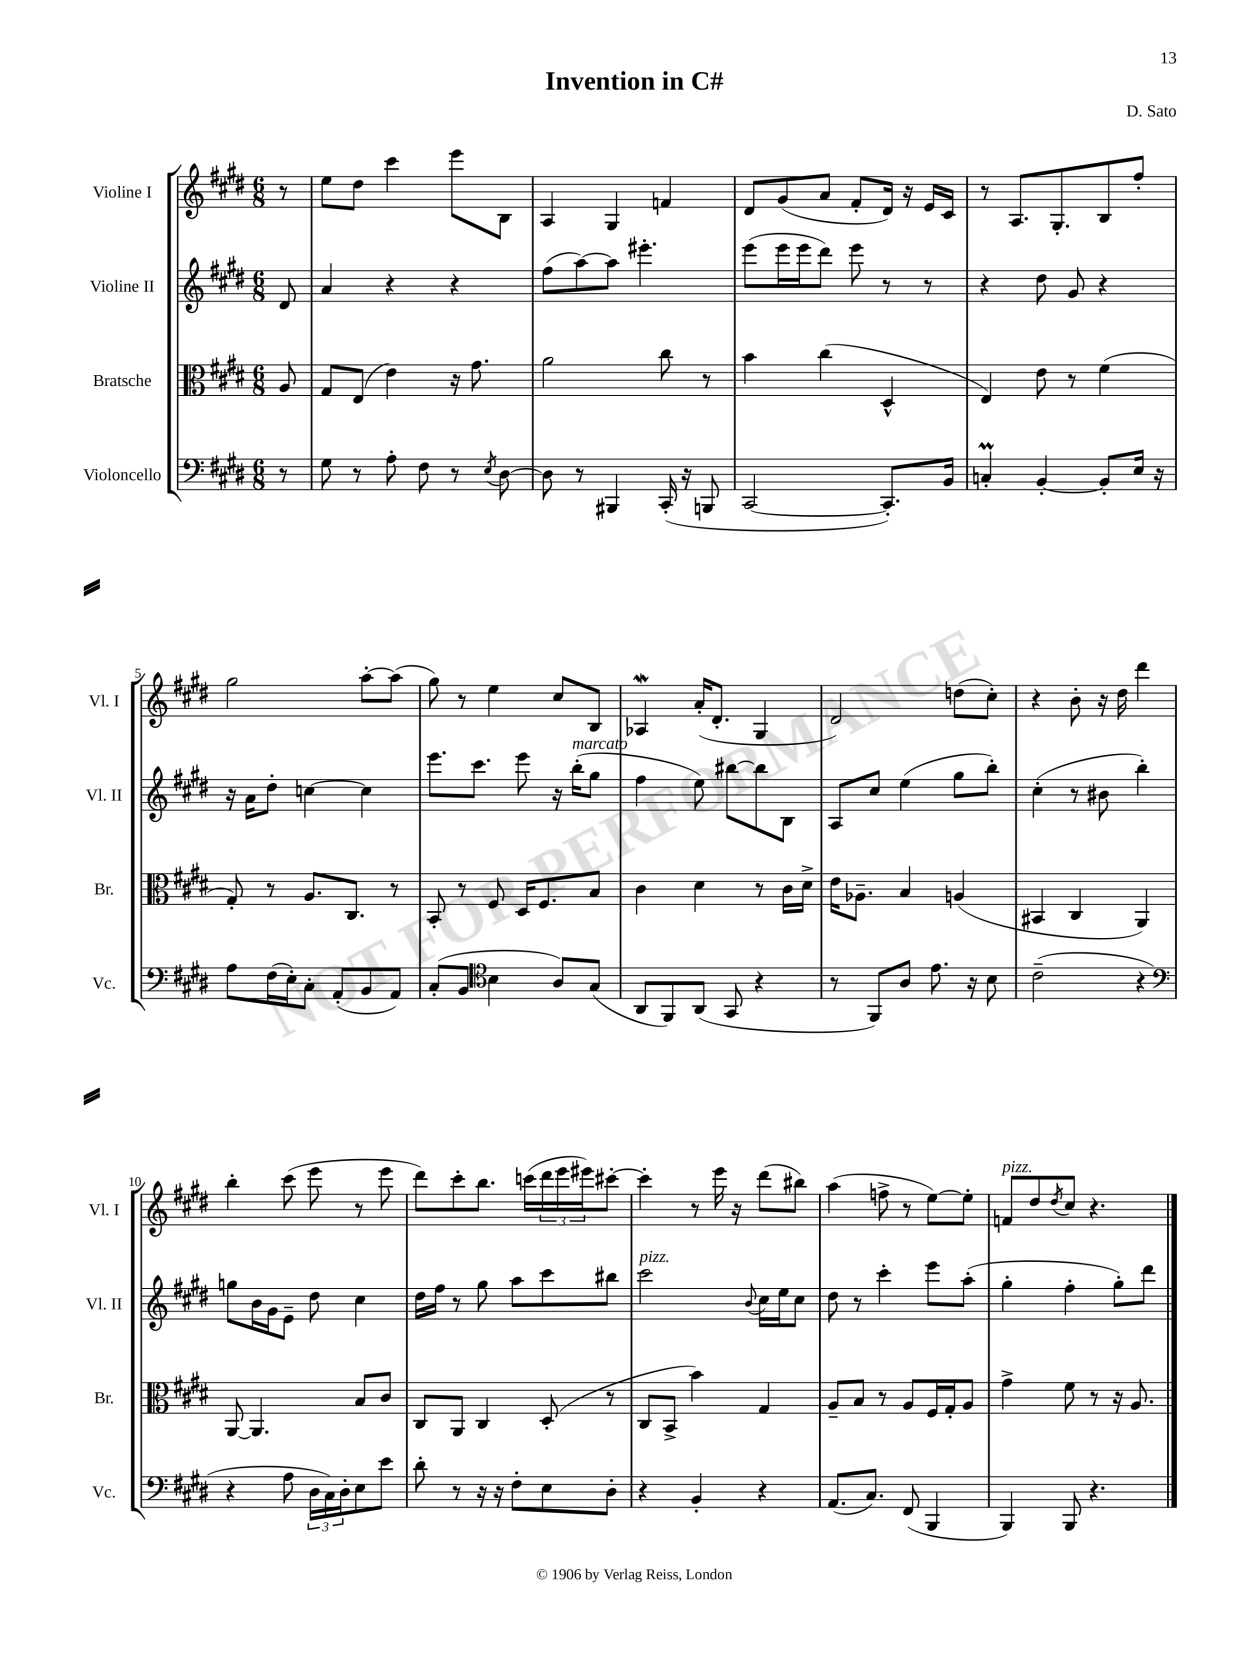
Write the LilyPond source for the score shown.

\header { title = "Invention in C#" composer = "D. Sato" }
<<
\new StaffGroup <<
\new Staff = "s0" \with { instrumentName = "Violine I" shortInstrumentName = "Vl. I" } {
    \clef treble \key e \major \numericTimeSignature \time 6/8 \partial 8
    r8 |
    e''8 dis''8 cis'''4 e'''8 b8 |
    a4 gis4 f'4 |
    dis'8 gis'8( a'8 fis'8-. dis'16) r16 e'16 cis'16 |
    r8 a8. gis8.-. b8 fis''8-. |
    gis''2 a''8~-. a''8( |
    gis''8) r8 e''4 cis''8 b8 |
    aes4\mordent a'16-.( dis'8.-. gis4 |
    dis'2) d''8( cis''8-.) |
    r4 b'8-. r16 dis''16 dis'''4 |
    b''4-. cis'''8( e'''8 r8 e'''8 |
    dis'''8) cis'''8-. b''8. c'''16( \tuplet 3/2 { dis'''16 e'''16 eis'''16) } cis'''8~-. |
    cis'''4-. r8 e'''16 r16 dis'''8( bis''8) |
    a''4( f''8-> r8 e''8~) e''8-. |
    f'8^\markup { \italic "pizz." } dis''8 \acciaccatura { dis''8 } cis''8 r4. \bar "|." |
}
\new Staff = "s1" \with { instrumentName = "Violine II" shortInstrumentName = "Vl. II" } {
    \clef treble \key e \major \numericTimeSignature \time 6/8 \partial 8
    dis'8 |
    a'4 r4 r4 |
    fis''8( a''8~) a''8 eis'''4.-. |
    e'''8( e'''16 e'''16 dis'''8) e'''8 r8 r8 |
    r4 dis''8 gis'8 r4 |
    r16 a'16 dis''8-. c''4~ c''4 |
    e'''8. cis'''8. e'''8 r16 b''16-.^\markup { \italic "marcato" }( gis''8 |
    fis''4 e''8) bis''8~ bis''8 b8 |
    a8 cis''8 e''4( gis''8 b''8-.) |
    cis''4-.( r8 bis'8 b''4-.) |
    g''8 b'16 gis'16 e'8-- dis''8 cis''4 |
    dis''16 fis''16 r8 gis''8 a''8 cis'''8 bis''8 |
    cis'''2^\markup { \italic "pizz." } \appoggiatura { b'8 } cis''16 e''16 cis''8 |
    dis''8 r8 cis'''4-. e'''8 a''8-.( |
    gis''4-. fis''4-. gis''8-.) dis'''8 \bar "|." |
}
\new Staff = "s2" \with { instrumentName = "Bratsche" shortInstrumentName = "Br." } {
    \clef alto \key e \major \numericTimeSignature \time 6/8 \partial 8
    a8 |
    gis8 e8( e'4) r16 gis'8. |
    a'2 cis''8 r8 |
    b'4 cis''4( dis4-^ |
    e4) e'8 r8 fis'4( |
    gis8-.) r8 a8. cis8. r8 |
    b,8-. r8 fis8 dis16 fis8. b8 |
    cis'4 dis'4 r8 cis'16 dis'16-> |
    e'16 aes8.-- b4 a4( |
    bis,4 cis4 a,4) |
    a,8~ a,4. b8 cis'8 |
    cis8 a,8 cis4 dis8-.( r8 |
    cis8 b,8-> b'4) gis4 |
    a8-- b8 r8 a8 fis16 gis16-. a8 |
    gis'4-> fis'8 r8 r16 a8. \bar "|." |
}
\new Staff = "s3" \with { instrumentName = "Violoncello" shortInstrumentName = "Vc." } {
    \clef bass \key e \major \numericTimeSignature \time 6/8 \partial 8
    r8 |
    gis8 r8 a8-. fis8 r8 \acciaccatura { e8 } dis8~ |
    dis8 r8 bis,,4 cis,16-.( r16 b,,8 |
    cis,2~ cis,8.-.) b,16 |
    c4-.\prall b,4~-. b,8-. e16 r16 |
    a8 fis16( e16-.) cis8-. a,8-.( b,8 a,8) |
    cis8-.( b,8 \clef tenor b4 a8) gis8( |
    a,8 fis,8) a,8( gis,8 r4 |
    r8 fis,8) a8 e'8. r16 b8 |
    cis'2--( r4 |
    \clef bass r4 a8 \tuplet 3/2 { dis16 cis16) dis16-. } e8 e'8 |
    dis'8-. r8 r16 r16 fis8-. e8 dis8-. |
    r4 b,4-. r4 |
    a,8.( cis8.) fis,8( b,,4 |
    b,,4) b,,8 r4. \bar "|." |
}
>>
>>
